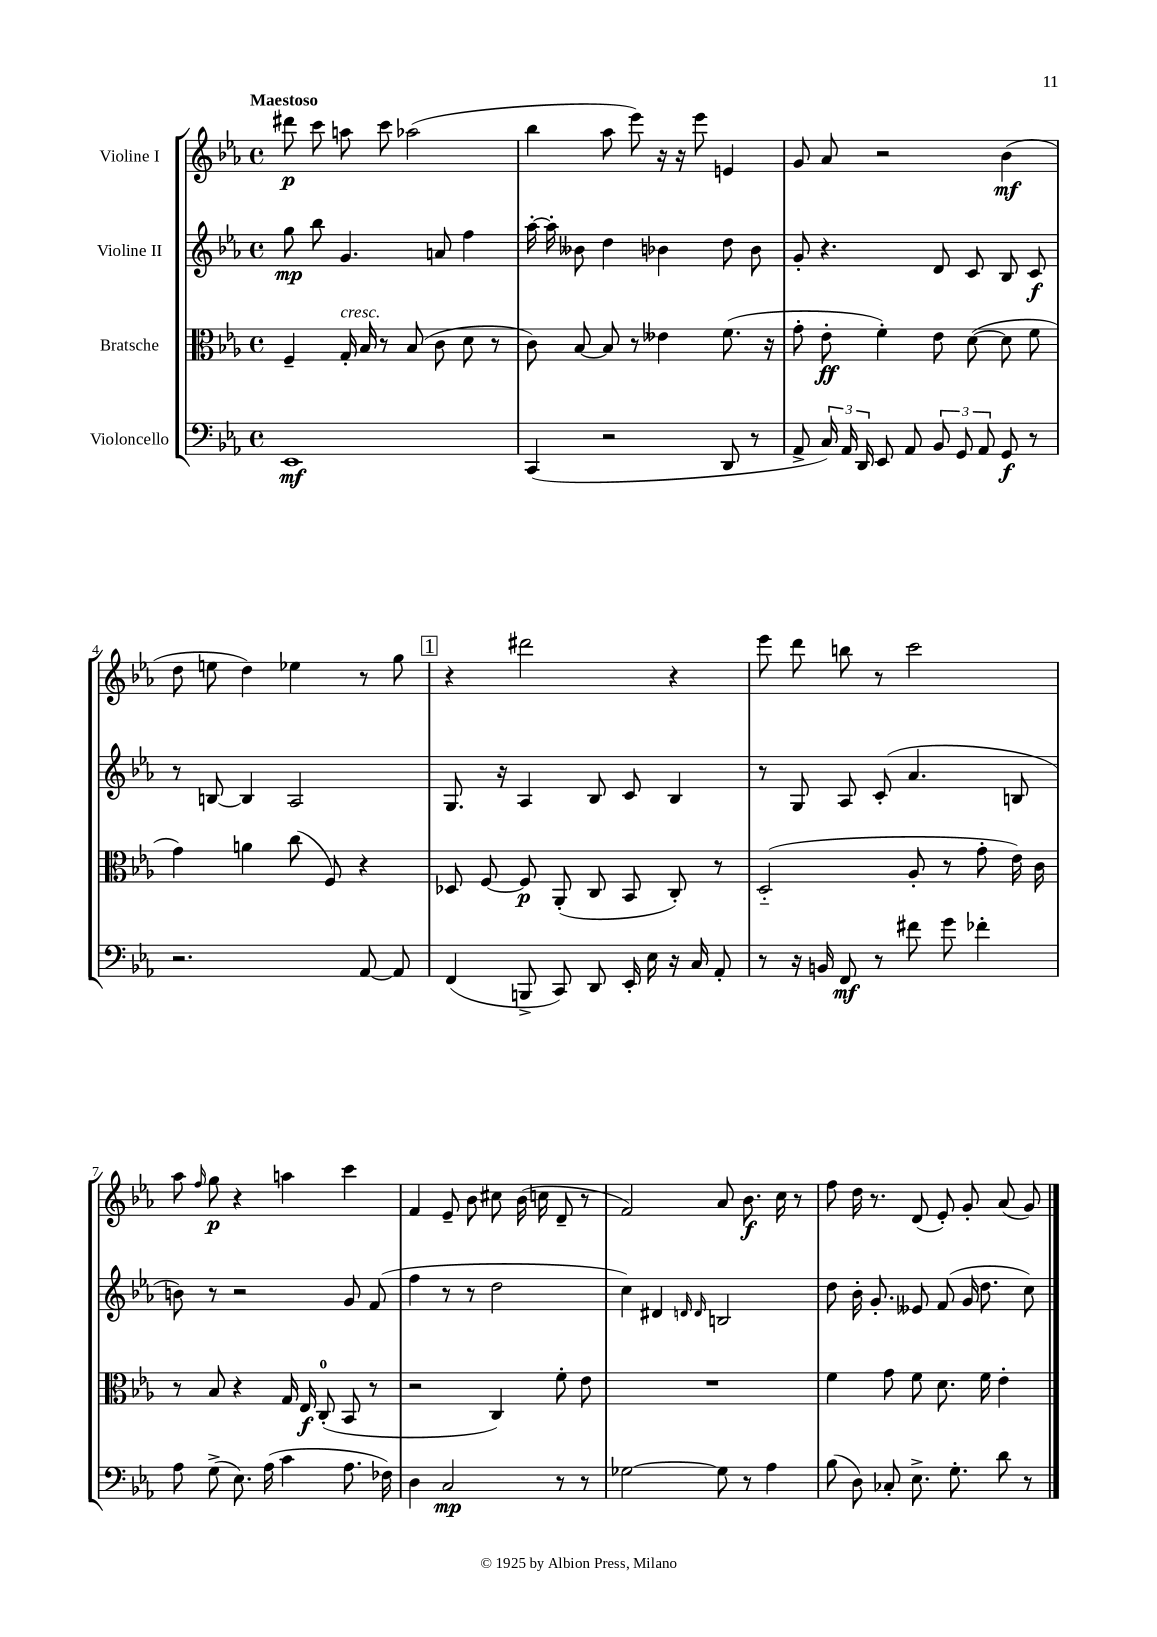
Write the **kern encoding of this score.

**kern	**dynam	**kern	**dynam	**kern	**dynam	**kern	**dynam
*part4	*part4	*part3	*part3	*part2	*part2	*part1	*part1
*staff4	*staff4	*staff3	*staff3	*staff2	*staff2	*staff1	*staff1
*I"Violoncello	*	*I"Bratsche	*	*I"Violine II	*	*I"Violine I	*
*clefF4	*	*clefC3	*	*clefG2	*	*clefG2	*
*k[b-e-a-]	*	*k[b-e-a-]	*	*k[b-e-a-]	*	*k[b-e-a-]	*
*M4/4	*	*M4/4	*	*M4/4	*	*M4/4	*
*met(c)	*	*met(c)	*	*met(c)	*	*met(c)	*
=1	=1	=1	=1	=1	=1	=1	=1
!	!	!	!	!	!	!LO:TX:a:B:t=Maestoso	!
1EE-	mf	4F~/	.	8gg\	mp	8ddd#X\	p
.	.	.	.	8bb-\	.	8ccc\	.
!	!	!LO:TX:a:i:t=cresc.	!	!	!	!	!
.	.	16G'/	.	4.g/	.	8aan\	.
.	.	16B-/	.	.	.	.	.
.	.	8r	.	.	.	8ccc\	.
.	.	(8B-/	.	.	.	(2aa-X\	.
.	.	8c\	.	8an/	.	.	.
.	.	8d\	.	4ff\	.	.	.
.	.	8r	.	.	.	.	.
=2	=2	=2	=2	=2	=2	=2	=2
(4CC/	.	8c\)	.	[16aa-'\	.	4bb-\	.
.	.	.	.	16aa-'\]	.	.	.
.	.	[8B-/	.	8b--X\	.	.	.
2r	.	8B-/]	.	4dd\	.	8aa-\	.
.	.	8r	.	.	.	8eee-\)	.
.	.	4e--X\	.	4b-X\	.	16r	.
.	.	.	.	.	.	16r	.
.	.	.	.	.	.	8eee-\	.
8DD/	.	(8.f\	.	8dd\	.	4en/	.
8r	.	.	.	8b-\	.	.	.
.	.	16r	.	.	.	.	.
=3	=3	=3	=3	=3	=3	=3	=3
8AA-^/	.	8g'\	.	8g'/	.	8g/	.
24C/)	.	8e-'\	ff	4.r	.	8a-/	.
24AA-/	.	.	.	.	.	.	.
24DD/	.	.	.	.	.	.	.
8EE-/	.	4f'\)	.	.	.	2r	.
8AA-/	.	.	.	.	.	.	.
12BB-/	.	8e-\	.	8d/	.	.	.
12GG/	.	.	.	.	.	.	.
.	.	([8d\	.	8c/	.	.	.
12AA-/	.	.	.	.	.	.	.
8GG/	f	8d\]	.	8B-/	.	(4b-\	mf
8r	.	8f\	.	8c/	f	.	.
!!LO:LB:g=z
=4	=4	=4	=4	=4	=4	=4	=4
2.r	.	4g\)	.	8r	.	8dd\	.
.	.	.	.	[8Bn/	.	8een\	.
.	.	4an\	.	4B/]	.	4dd\)	.
.	.	(8cc\	.	2A-/	.	4ee-X\	.
.	.	8F/)	.	.	.	.	.
[8AA-/	.	4r	.	.	.	8r	.
8AA-/]	.	.	.	.	.	8gg\	.
!!LO:REH:place=s1:t=1
=5	=5	=5	=5	=5	=5	=5	=5
(4FF/	.	8D-X/	.	8.G/	.	4r	.
.	.	[8F/	.	.	.	.	.
.	.	.	.	16r	.	.	.
8BBBn^/	.	8F/]	p	4A-/	.	2ddd#X\	.
8CC/)	.	(8AA-'/	.	.	.	.	.
8DD/	.	8C/	.	8B-/	.	.	.
16EE-'/	.	8BB-/	.	8c/	.	.	.
16E-\	.	.	.	.	.	.	.
16r	.	8C'/)	.	4B-/	.	4r	.
16C/	.	.	.	.	.	.	.
8AA-'/	.	8r	.	.	.	.	.
=6	=6	=6	=6	=6	=6	=6	=6
8r	.	(2D/	.	8r	.	8eee-\	.
16r	.	.	.	8G/	.	8ddd\	.
16BBn/	.	.	.	.	.	.	.
8FF/	mf	.	.	8A-/	.	8bbn\	.
8r	.	.	.	(8c'/	.	8r	.
8f#X\	.	8A-'/	.	4.a-/	.	2ccc\	.
8g\	.	8r	.	.	.	.	.
4f-X'\	.	8g'\	.	.	.	.	.
.	.	16e-\)	.	8Bn/	.	.	.
.	.	16c\	.	.	.	.	.
!!LO:LB:g=z
=7	=7	=7	=7	=7	=7	=7	=7
8A-\	.	8r	.	8bn\)	.	8aa-\	.
.	.	.	.	.	.	16qqff/	.
(8G^\	.	8B-/	.	8r	.	8gg\	p
8.E-\)	.	4r	.	2r	.	4r	.
(16A-\	.	.	.	.	.	.	.
4c\	.	16G/	.	.	.	4aan\	.
.	.	16E-/	f	.	.	.	.
.	.	(8C'/	.	.	.	.	.
8.A-\	.	8BB-/	.	8g/	.	4ccc\	.
.	.	8r	.	(8f/	.	.	.
16F-X\)	.	.	.	.	.	.	.
=8	=8	=8	=8	=8	=8	=8	=8
4D\	.	2r	.	4ff\	.	4f/	.
2C/	mp	.	.	8r	.	8e-~/	.
.	.	.	.	8r	.	8b-\	.
.	.	4C/)	.	2dd\	.	8cc#X\	.
.	.	.	.	.	.	(16b-\	.
.	.	.	.	.	.	16ccn\	.
8r	.	8f'\	.	.	.	8d~/	.
8r	.	8e-\	.	.	.	8r	.
=9	=9	=9	=9	=9	=9	=9	=9
[2G-X\	.	1r	.	4cc\)	.	2f/)	.
.	.	.	.	4d#X/	.	.	.
.	.	.	.	16qqdn/	.	.	.
.	.	.	.	16qqd/	.	.	.
8G-\]	.	.	.	2Bn/	.	8a-/	.
8r	.	.	.	.	.	8.b-\	f
4A-\	.	.	.	.	.	.	.
.	.	.	.	.	.	16cc\	.
.	.	.	.	.	.	8r	.
=10	=10	=10	=10	=10	=10	=10	=10
(8B-\	.	4f\	.	8dd\	.	8ff\	.
8D\)	.	.	.	16b-'\	.	16dd\	.
.	.	.	.	8.g'/	.	8.r	.
8C-X'/	.	8g\	.	.	.	.	.
8.E-^\	.	8f\	.	8e--X/	.	(8d/	.
.	.	8.d\	.	(8f/	.	8e-'/)	.
8.G'\	.	.	.	.	.	.	.
.	.	.	.	16g/	.	8g'/	.
.	.	16f\	.	8.dd\	.	.	.
8d\	.	4e-'\	.	.	.	(8a-/	.
8r	.	.	.	8cc\)	.	8g/)	.
==	==	==	==	==	==	==	==
*-	*-	*-	*-	*-	*-	*-	*-
